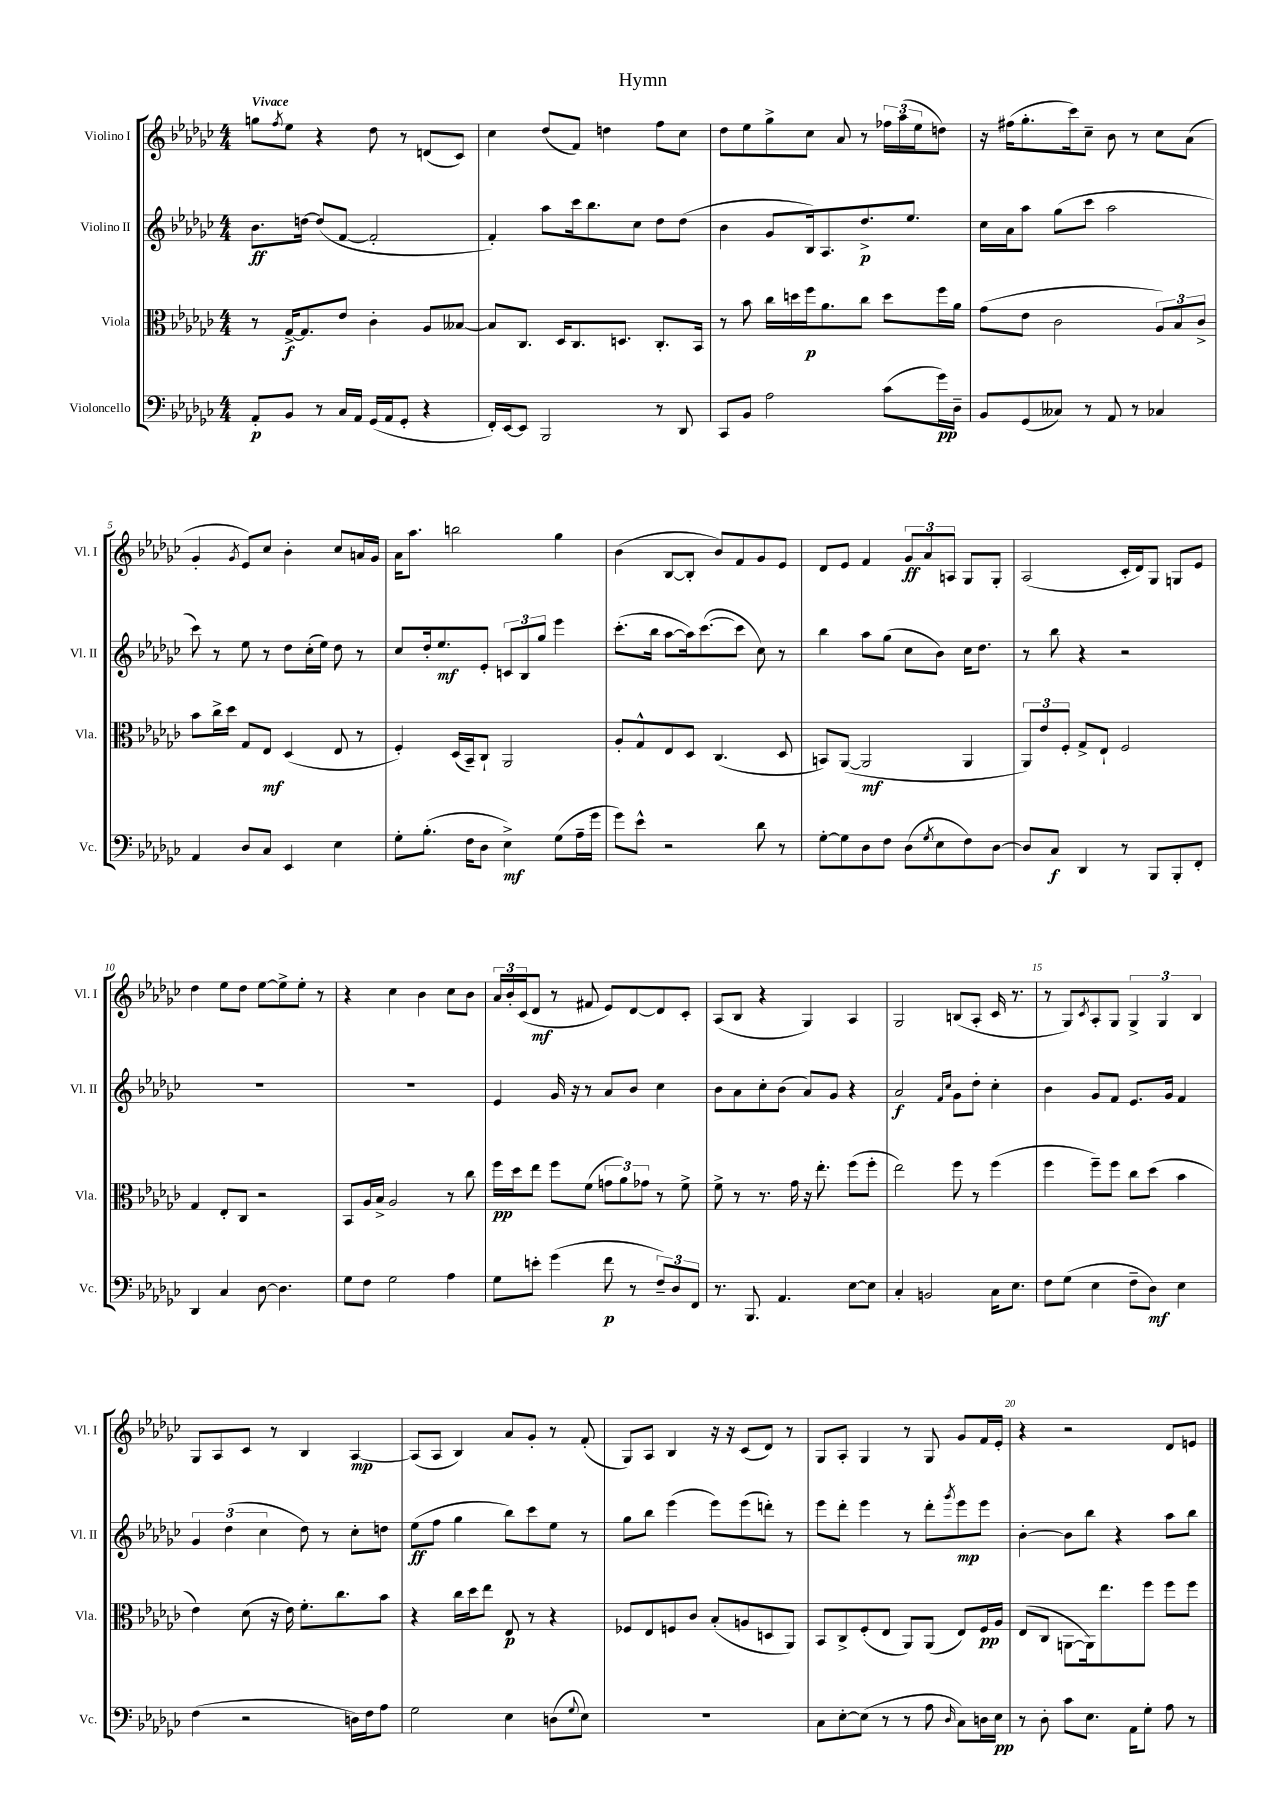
\header { title = "Hymn" }
<<
\new StaffGroup <<
\new Staff = "s0" \with { instrumentName = "Violino I" shortInstrumentName = "Vl. I" } {
    \clef treble \key ges \major \numericTimeSignature \time 4/4 \tempo "Vivace"
    g''8 \acciaccatura { f''8 } ees''8 r4 des''8 r8 d'8( ces'8) |
    ces''4 des''8( f'8) d''4 f''8 ces''8 |
    des''8 ees''8 ges''8-> ces''8 aes'8 r8 \tuplet 3/2 { fes''16 aes''16( ees''16 } d''8) |
    r16 fis''16( ges''8.-. ces'''16) ces''8-- bes'8 r8 ces''8 aes'8( |
    ges'4-. \acciaccatura { ges'8 } ees'8) ces''8 bes'4-. ces''8 a'16 ges'16 |
    aes'16 aes''8. b''2 ges''4 |
    bes'4( bes8~ bes8-. bes'8) f'8 ges'8 ees'8 |
    des'8 ees'8 f'4 \tuplet 3/2 { ges'8\ff aes'8 a8 } ges8 ges8-. |
    aes2( ces'16-. des'16) ges8 g8 ees'8 |
    des''4 ees''8 des''8 ees''8~ ees''8-> ees''8-. r8 |
    r4 ces''4 bes'4 ces''8 bes'8 |
    \tuplet 3/2 { aes'16 bes'16-. ces'16( } des'8\mf r8 fis'8 ees'8) des'8~ des'8 ces'8-. |
    aes8( bes8 r4 ges4) aes4 |
    ges2 b8( aes8-. ces'16 r8. |
    r8 ges8) \acciaccatura { ces'8 } aes8-. ges8 \tuplet 3/2 { ges4-> ges4 bes4 } |
    ges8 aes8 ces'8 r8 bes4 aes4~\mp |
    aes8( aes8 bes4) aes'8 ges'8-. r8 f'8-.( |
    ges8) aes8 bes4 r16 r16 ces'8( des'8) r8 |
    ges8 aes8-. ges4 r8 ges8 ges'8 f'16 ees'16-. |
    r4 r2 des'8 e'8 \bar "|." |
}
\new Staff = "s1" \with { instrumentName = "Violino II" shortInstrumentName = "Vl. II" } {
    \clef treble \key ges \major \numericTimeSignature \time 4/4
    bes'8.\ff d''16~ d''8( f'8~ f'2-. |
    f'4-.) aes''8 ces'''16 bes''8. ces''8 des''8 des''8( |
    bes'4 ges'8 bes16) aes8. des''8.->\p ees''8. |
    ces''16 aes'16 aes''8 ges''8( ces'''8 aes''2 |
    ces'''8) r8 ees''8 r8 des''8 ces''16-.( ees''16) des''8 r8 |
    ces''8 des''16-. ees''8.\mf ees'8-. \tuplet 3/2 { c'8 bes8 ges''8 } ees'''4 |
    ces'''8.-.( bes''16 aes''8~ aes''16) ces'''8.~( ces'''8 ces''8) r8 |
    bes''4 aes''8 ges''8( ces''8 bes'8) ces''16 des''8. |
    r8 bes''8 r4 r2 |
    R1 |
    R1 |
    ees'4 ges'16 r16 r8 aes'8 bes'8 ces''4 |
    bes'8 aes'8 ces''8-. bes'8( aes'8) ges'8 r4 |
    aes'2\f \grace { f'16 ces''16 } ges'8 des''8-. ces''4-. |
    bes'4 ges'8 f'8 ees'8. ges'16 f'4 |
    \tuplet 3/2 { ges'4 des''4( ces''4 } des''8) r8 ces''8-. d''8 |
    ees''8\ff( f''8 ges''4 bes''8) ces'''8 ees''8 r8 |
    ges''8 bes''8 ees'''4( ees'''8) ees'''8( d'''8-.) r8 |
    ees'''8 des'''8-. ees'''4 r8 des'''8-. \acciaccatura { ges'''8 } ees'''8\mp ees'''8 |
    bes'4~-. bes'8 bes''8 r4 aes''8 bes''8 \bar "|." |
}
\new Staff = "s2" \with { instrumentName = "Viola" shortInstrumentName = "Vla." } {
    \clef alto \key ges \major \numericTimeSignature \time 4/4
    r8 ges16~->\f ges8. ees'8 ces'4-. aes8 beses8~ |
    beses8 ces8. des16 ces8. d8. ces8.-. bes,16 |
    r8 bes'8 ces''16 d''16 f''16\p aes'8. ces''8 d''8 f''16 aes'16 |
    ges'8( ees'8 ces'2 \tuplet 3/2 { aes8) bes8 ces'8-> } |
    bes'8 ces''16-> des''16 ges8 ees8\mf des4( ees8 r8 |
    f4-.) des16( bes,16--) ces8-! aes,2 |
    aes8-. ges8-^ ees8 des8 ces4.( des8 |
    b,8) aes,8~( aes,2\mf aes,4 |
    \tuplet 3/2 { aes,8) ees'8 f8-. } ges8-> ees8-! f2 |
    ges4 ees8-. ces8 r2 |
    bes,8 aes16 bes16-> aes2 r8 ces''8 |
    f''16\pp des''16 ees''8 f''8 f'8( \tuplet 3/2 { g'8 aes'8) ges'8 } r8 f'8-> |
    f'8-> r8 r8. ges'16 r16 ees''8.-. f''8( f''8-. |
    ees''2) f''8 r8 f''4( |
    f''4 f''8--) f''8 ces''8 des''8( bes'4 |
    ees'4) des'8( r16 ees'16) f'8.-. ces''8. bes'8 |
    r4 ces''16 des''16 ees''8 ees8\p r8 r4 |
    fes8 ees8 f8 ces'8 bes8-.( a8 d8 aes,8) |
    bes,8 ces8-> f8-.( ees8 aes,8) aes,8( ees8) f16\pp aes16 |
    ees8( ces8 a,8~ a,16) ees''8. f''8 f''8 f''8 \bar "|." |
}
\new Staff = "s3" \with { instrumentName = "Violoncello" shortInstrumentName = "Vc." } {
    \clef bass \key ges \major \numericTimeSignature \time 4/4
    aes,8-.\p bes,8 r8 ces16 aes,16 ges,16( aes,16 ges,8-. r4 |
    f,16-.) ees,16~ ees,8 bes,,2 r8 des,8 |
    ces,8 bes,8 aes2 ces'8( ges'16\pp) des16-- |
    bes,8 ges,8( ceses8) r8 aes,8 r8 ces4 |
    aes,4 des8 ces8 ees,4 ees4 |
    ges8-. bes8.-.( f16 des8 ees4->\mf) ges8( aes16-- ges'16 |
    ges'8) ees'8-^ r2 des'8 r8 |
    ges8~-. ges8 des8 f8 des8( \acciaccatura { ges8 } ees8 f8) des8~ |
    des8 ces8\f des,4 r8 bes,,8 bes,,8-. f,8-. |
    des,4 ces4 des8~ des4. |
    ges8 f8 ges2 aes4 |
    ges8 e'8-. ges'4( f'8\p r8 \tuplet 3/2 { f8--) des8 f,8 } |
    r8. bes,,8. aes,4. ees8~ ees8 |
    ces4-. b,2 ces16 ees8. |
    f8 ges8( ees4 f8-- des8\mf) ees4 |
    f4( r2 d16) f16 aes8 |
    ges2 ees4 d8( \appoggiatura { ges8 } ees8) |
    R1 |
    ces8 ees8~-. ees8( r8 r8 aes8 \grace { des16 } ces8) d16 ees16\pp |
    r8 des8-. ces'8 ees8. aes,16 ges8-. aes8 r8 \bar "|." |
}
>>
>>
\layout { \context { \Score \override BarNumber.break-visibility = ##(#f #t #t) barNumberVisibility = #(every-nth-bar-number-visible 5) } }
